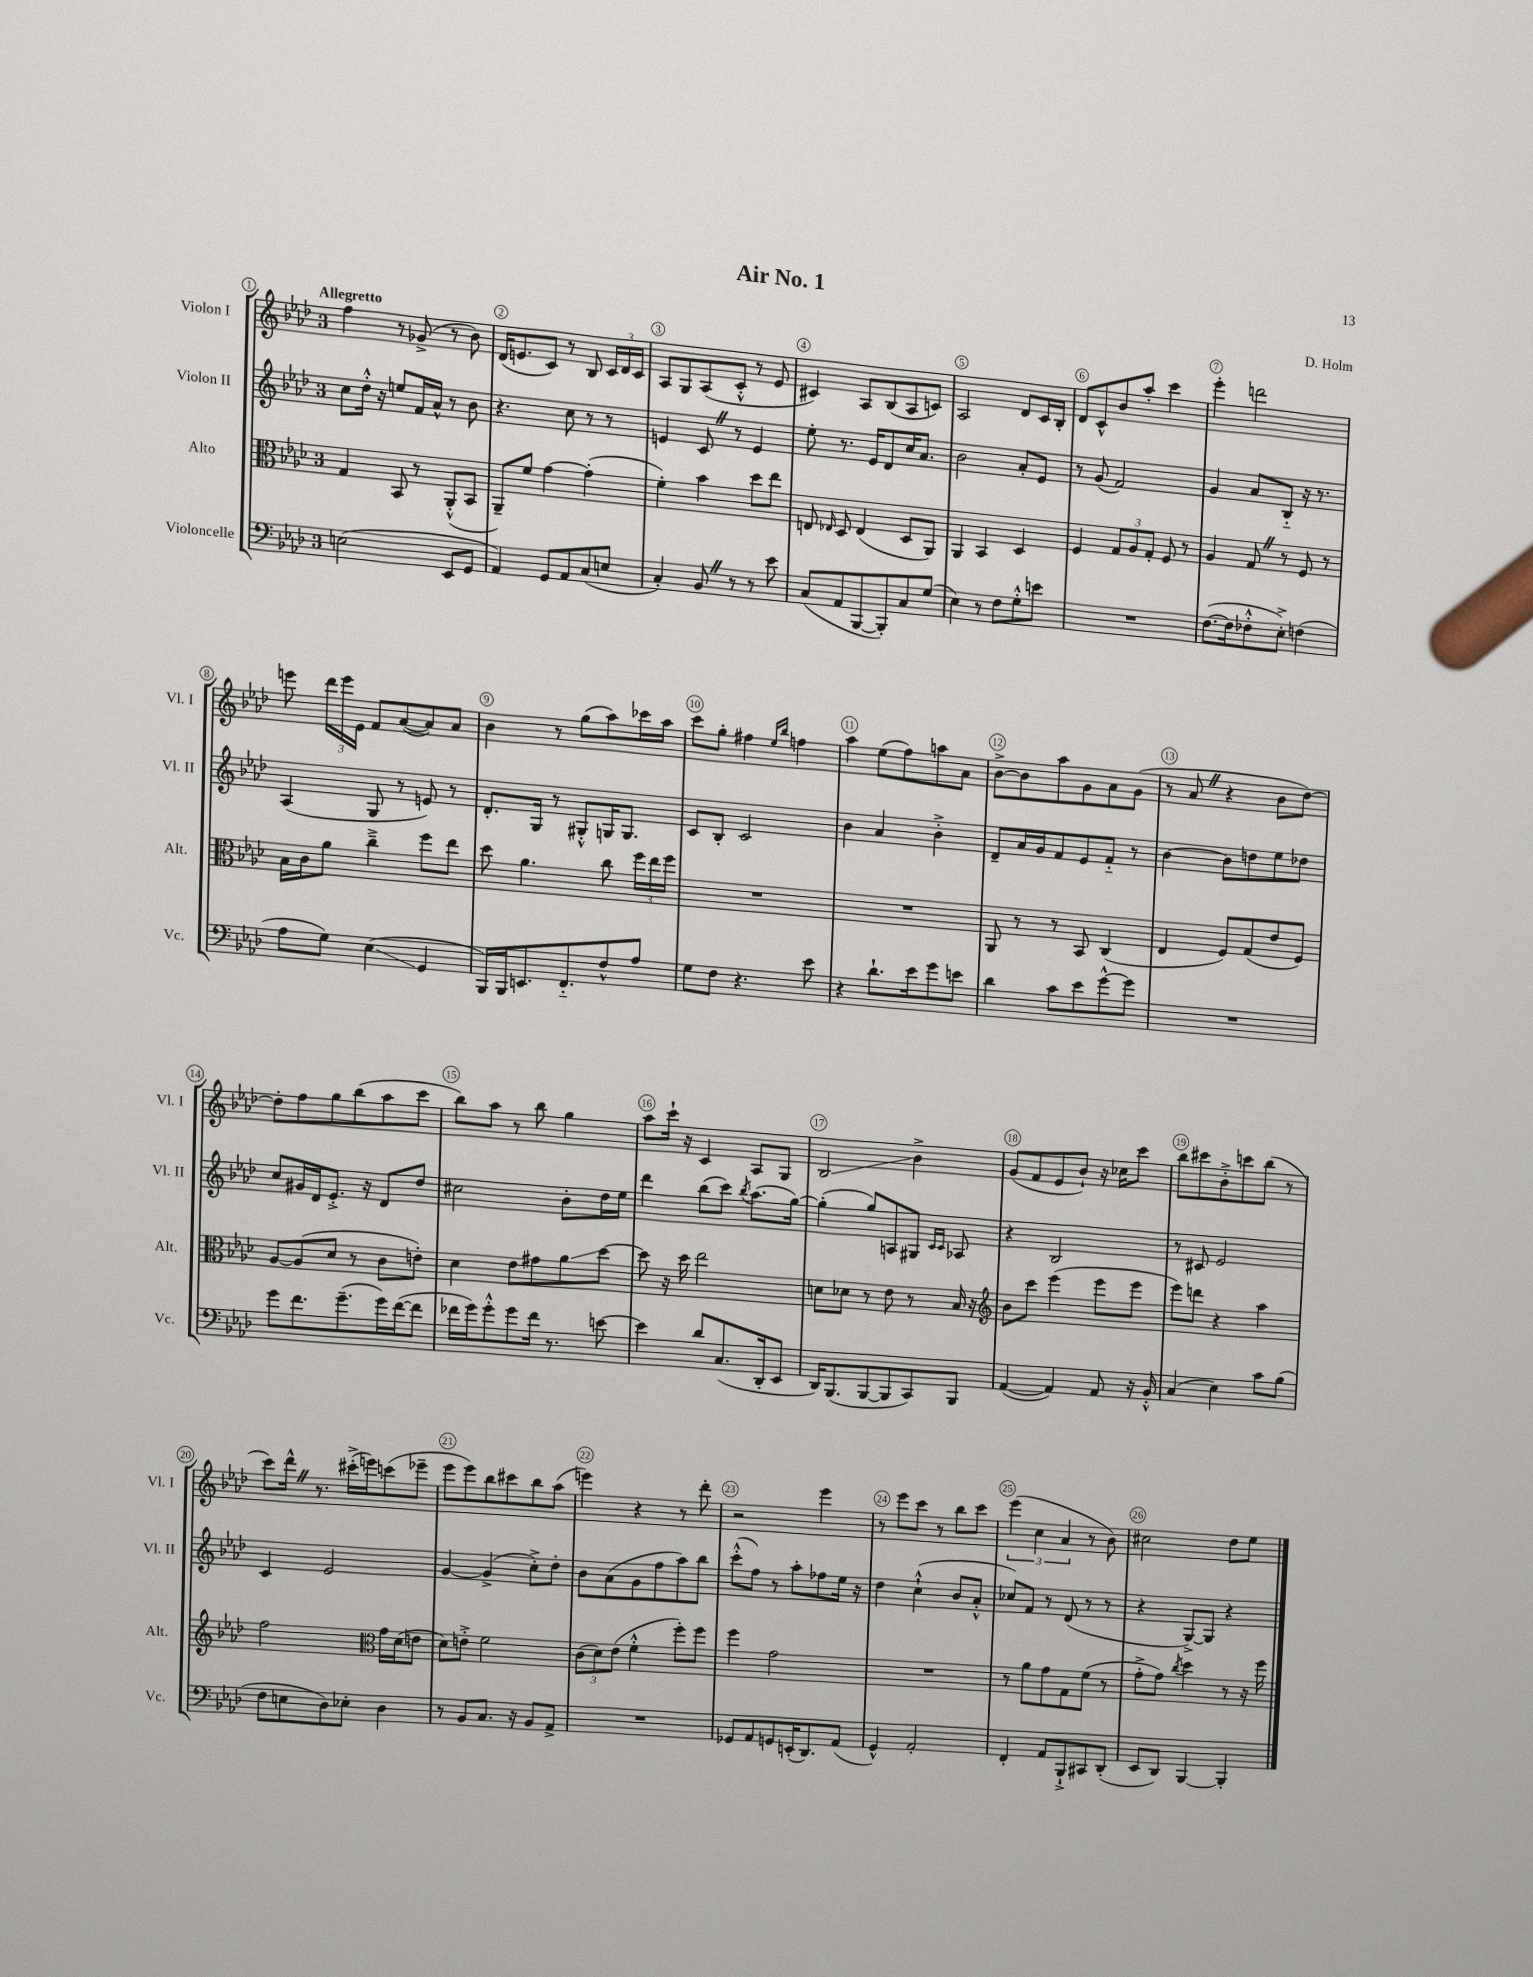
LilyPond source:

\header { title = "Air No. 1" composer = "D. Holm" }
<<
\new StaffGroup <<
\new Staff = "s0" \with { instrumentName = "Violon I" shortInstrumentName = "Vl. I" } {
    \clef treble \key aes \major \once \override Staff.TimeSignature.style = #'single-digit \time 3/4 \tempo "Allegretto"
    \autoBeamOff f''4 r8 ges'8->( r8 bes'8) |
    des'16[( e'8. c'8]) r8 bes8 \tuplet 3/2 { c'16[ des'16 c'16] } |
    aes8[ g8 aes8( c'8]-.-^ r8 ees'8 |
    cis'4) aes8[ bes8( aes8 c'8]) |
    aes2 des'8[ c'16 bes16]-. |
    des'8[ c'8-^ bes'8 aes''8]-. c'''4 |
    ees'''4-. d'''2 |
    e'''8 \tuplet 3/2 { des'''16[ e'''16 ees'16] } f'8[ aes'8~( aes'8) aes'8] |
    bes'4 r8 g''8[( aes''8) ces'''16 aes''16] |
    c'''8[ g''8]-. fis''4 \grace { ees''16[ bes''16] } f''4 |
    aes''4 ees''8[( f''8) a''8 aes'8] |
    bes'8[~-> bes'8 aes''8 g'8 aes'8 g'8]( |
    r8 aes'8 \once \override BreathingSign.text = \markup { \musicglyph "scripts.caesura.straight" } \breathe r4 bes'8[ des''8]~) |
    des''8[-. f''8 g''8 bes''8( aes''8 c'''8] |
    bes''8[) aes''8] r8 bes''8 g''4 |
    aes''8[ c'''16]-! r16 c'4 aes8[ g8] |
    bes2\glissando bes'4-> |
    g'8[( f'8 ees'8 bes'8]-!) r16 ces''16[ c'''8] |
    bes''8[ cis'''8 bes'8-.-> c'''8 bes''8]( r8 |
    c'''8[) des'''16]-^ \once \override BreathingSign.text = \markup { \musicglyph "scripts.caesura.straight" } \breathe r8. cis'''16[-.->( e'''16) c'''8( ees'''8]-- |
    ees'''8[ ees'''8) bes''8 cis'''8 bes''8 aes''8]( |
    e'''4) r4 r8 des'''8-. |
    r2 ees'''4 |
    r8 ees'''8[ c'''8] r8 bes''8[ c'''8] |
    \tuplet 3/2 { ees'''4( c''4 aes'4 } r8 bes'8) |
    cis''2 des''8[ ees''8] \bar "|." |
}
\new Staff = "s1" \with { instrumentName = "Violon II" shortInstrumentName = "Vl. II" } {
    \clef treble \key aes \major \once \override Staff.TimeSignature.style = #'single-digit \time 3/4
    \autoBeamOff c''8[ des''16]-.-^ r16 e''8[ f'16 aes'16]-^ r8 bes'8 |
    r4. c''8 r8 r8 |
    e'4 c'8 \once \override BreathingSign.text = \markup { \musicglyph "scripts.caesura.straight" } \breathe r8 e'4 |
    ees''8-. r8. ees'16[ des'8 c''16 aes'8.] |
    bes'2 aes'8[-. ees'8] |
    r8 g'8( f'2) |
    g'4 aes'8[ bes8]-_ r16 r8. |
    aes4( g8 r8 e'8) r8 |
    des'8.[-. g16] r8 gis8[-.-^ g16 g8.] |
    c'8[ bes8]-. c'2 |
    bes'4 aes'4 bes'4-.-> |
    des'8[-- aes'16 g'16 f'8 ees'8 f'8]-_ r8 |
    bes'4~ bes'8[ d''8 ees''8 des''8] |
    c''8[ gis'16 des'16 ees'8.]-.-> r16 des'8[ des''8] |
    cis''2 bes'8[-. des''16 ees''16] |
    des'''4 bes''8[( c'''8]) \acciaccatura { bes''8 } aes''8.[( g''16]~) |
    g''4-.( g''8[) a8 gis8] \grace { c'16[ c'16] } aes8 |
    r4 bes2 |
    r8 cis'8 ees'2 |
    c'4 ees'2 |
    g'4~ g'4->( c''8[-.->) des''8]-. |
    bes'8[ aes'8( g'8 f''8 aes''8) bes''8] |
    c'''8[-.-^( f''8]) r8 aes''8[-. fes''8 ees''16] r16 |
    des''4 c''4-!-^( bes'8[ aes'8]-.-^ |
    ces''8[) f'8] r8 des'8( r8 r8 |
    r4 g8[~->) g8] r4 \bar "|." |
}
\new Staff = "s2" \with { instrumentName = "Alto" shortInstrumentName = "Alt." } {
    \clef alto \key aes \major \once \override Staff.TimeSignature.style = #'single-digit \time 3/4
    \autoBeamOff g4 bes,8 r8 aes,8[-.-^( bes,8] |
    aes,8[--) f'8] g'4~ g'4-.( |
    f'4-.) bes'4 des''8[ ees''8] |
    e8 \grace { ees16 } des8 ees4( des8[ aes,8]) |
    aes,4 bes,4 des4 |
    f4 \tuplet 3/2 { g8[ aes8 g8]-. } f8 r8 |
    aes4 g8 \once \override BreathingSign.text = \markup { \musicglyph "scripts.caesura.straight" } \breathe r8 f8 r8 |
    bes16[ c'16 aes'8] c''4---> f''8[ ees''8] |
    des''8 aes'4. c''8 \tuplet 3/2 { f''16[ ees''16 f''16] } |
    R2. |
    R2. |
    aes,8 r8 r8 bes,8 c4( |
    ees4 f8[) g8( ees'8 f8]) |
    aes8[~ aes8( des'8] r8 c'8[ e'8]-.) |
    des'4 ees'8[ gis'8 aes'8\glissando des''8]~ |
    des''8 r16 des''16 ees''2 |
    d'8[ des'8] r8 ees'8 r8 bes16 r16 |
    \clef treble bes'8[ c'''8] ees'''4( ees'''8[ ees'''8] |
    ees'''8[) d'''8] r4 aes''4 |
    f''2 \clef alto g'16[ des'16( e'8] |
    des'8[) e'8]-.-> f'2 |
    \tuplet 3/2 { c'8[( des'8) ees'8]( } f'4-.-^ f''8[-.) f''8] |
    f''4 g'2 |
    R2. |
    r8 aes'8[ g'8 g8 f'8]( r8 |
    g'8[-.-> g'8]) \acciaccatura { c''8 } des''4 r8 r16 f''16 \bar "|." |
}
\new Staff = "s3" \with { instrumentName = "Violoncelle" shortInstrumentName = "Vc." } {
    \clef bass \key aes \major \once \override Staff.TimeSignature.style = #'single-digit \time 3/4
    \autoBeamOff e2( ees,8[ g,8] |
    aes,4) g,8[ aes,8 c8( e8] |
    c4-.) bes,8 \once \override BreathingSign.text = \markup { \musicglyph "scripts.caesura.straight" } \breathe r8 r8 ees'8 |
    c8[( aes,8 bes,,8~ bes,,8-.) c8 g8]( |
    ees4) r8 f8[ g8-.-^ e'8] |
    R2. |
    f8.[~( f16 fes8-.-^ ees8]-.->) f4( |
    aes8[ g8]) ees4\glissando( g,4 |
    bes,,16[) bes,,16 e,8. f,8.-_ f8-^ aes8] |
    g8[ f8] r4. ees'8 |
    r4 des'8.[-! ees'16 g'8 e'8] |
    des'4 c'8[ ees'8 g'8~-^ g'8] |
    R2. |
    g'8[ f'8. g'8.--( g'16) f'16~( f'8] |
    fes'16[ g'16) g'8-.-^ g'8 fes'16] r8. e'8~ |
    e'4 des'8[ c8.( des,16-. ees,8] |
    des,16[) bes,,8.( bes,,8~ bes,,8 c,8) bes,,8] |
    aes,4~( aes,4) aes,8 r16 bes,16-.-^ |
    c4( ees4) c'8[ bes8]( |
    f8[ e8 des8) ees8]-. des4 |
    r8 bes,8[ c8.] r16 bes,8[ aes,8]-> |
    R2. |
    ges,8[ aes,8 g,8 e,16-.( des,8.) aes,8]( |
    g,4-^) aes,2-. |
    f,4-. aes,8[ bes,,8-!-> cis,8 des,8]-.( |
    ees,8[ des,8]) bes,,4~ bes,,4-. \bar "|." |
}
>>
>>
\layout { \context { \Score \override BarNumber.break-visibility = ##(#f #t #t) barNumberVisibility = #all-bar-numbers-visible \override BarNumber.stencil = #(make-stencil-circler 0.1 0.3 ly:text-interface::print) } }
